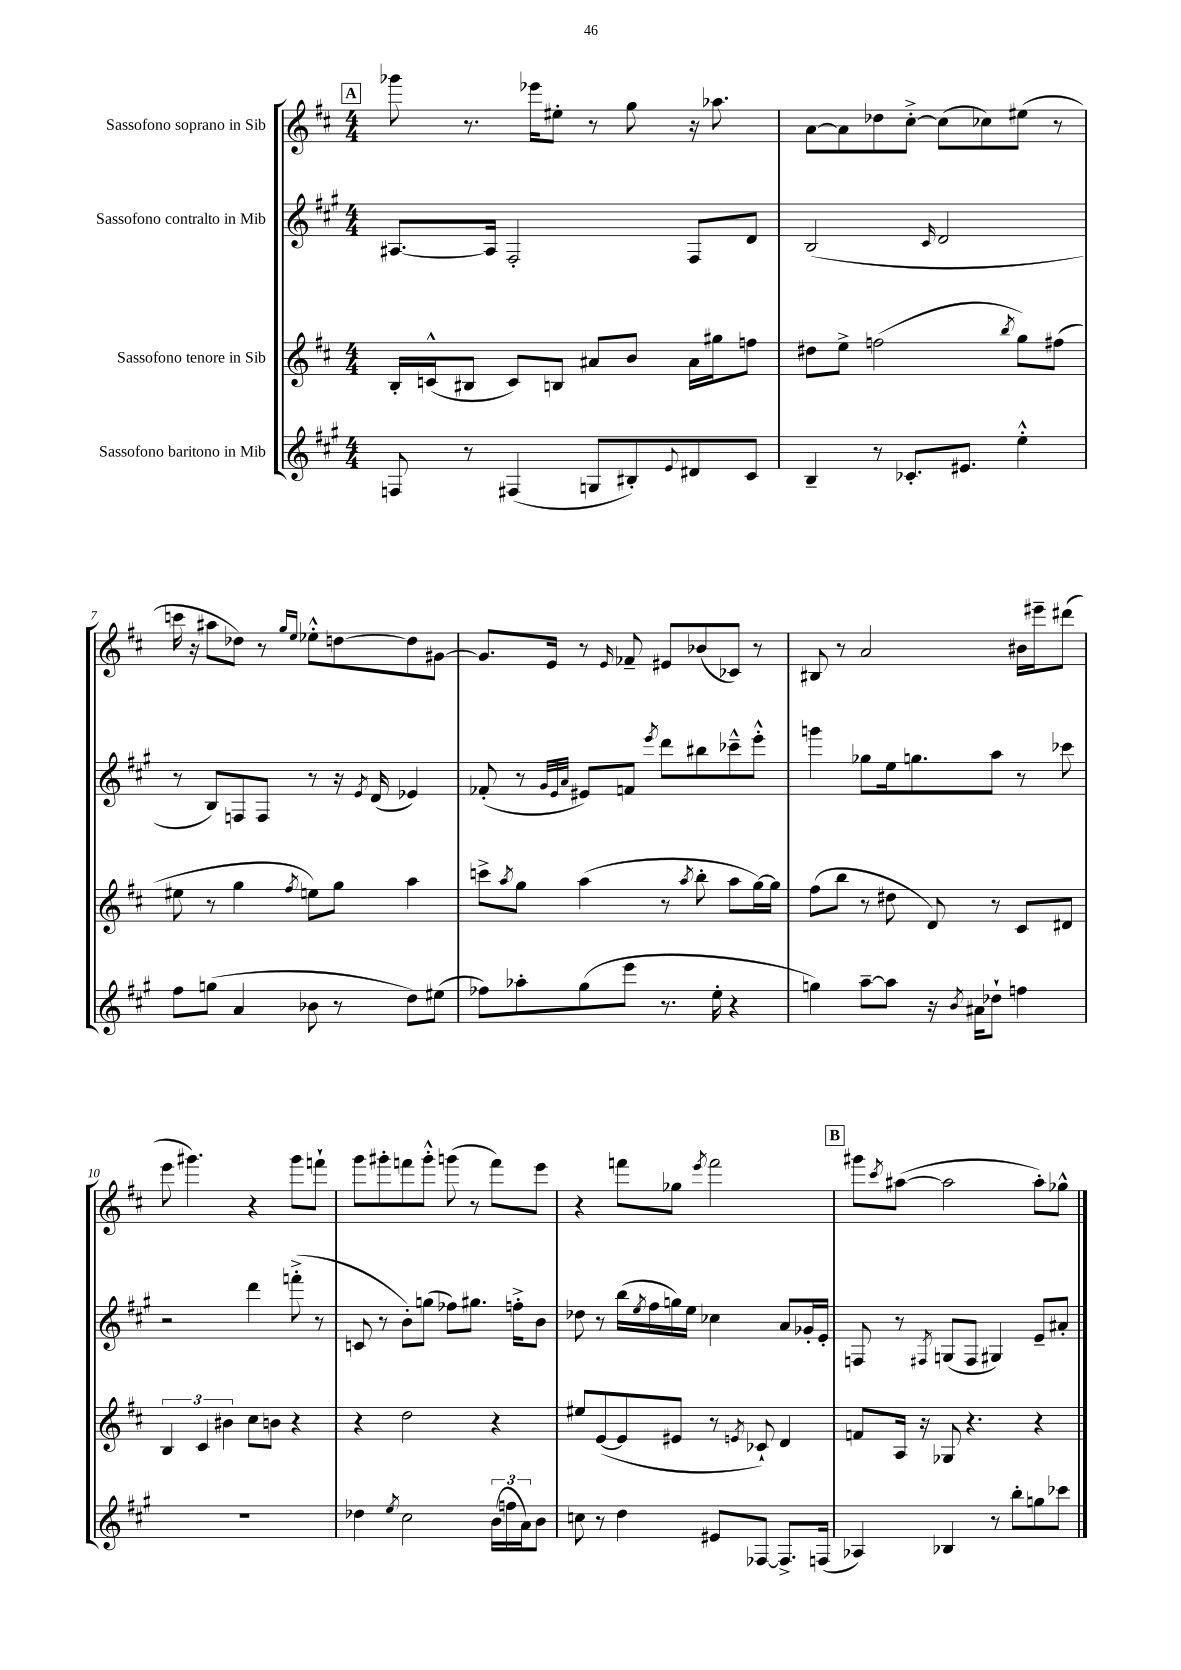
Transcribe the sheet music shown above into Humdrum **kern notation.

**kern	**kern	**kern	**kern
*part4	*part3	*part2	*part1
*staff4	*staff3	*staff2	*staff1
*I"Sassofono baritono in Mib	*I"Sassofono tenore in Sib	*I"Sassofono contralto in Mib	*I"Sassofono soprano in Sib
*clefG2	*clefG2	*clefG2	*clefG2
*k[f#c#g#]	*k[f#c#]	*k[f#c#g#]	*k[f#c#]
*M4/4	*M4/4	*M4/4	*M4/4
!!LO:REH:place=s1:t=A
=5	=5	=5	=5
8Fn/	16B'/LL	[8.A#X/L	8ggg-X\
.	(16cn^^/J	.	.
8r	8B#X/J	.	8.r
.	.	16A#/Jk]	.
(4F#X/	8c/L)	2F#'/	.
.	.	.	16eee-X\KL
.	8Bn/J	.	8ee#X'\J
8Gn/L	8a#X/L	.	8r
8B#X'/)	8b/J	.	8gg\
8qqe/	.	.	.
8d#X/	16a#\LL	8F#/L	16r
.	16gg#X\J	.	8.aa-X\
8c#/J	8ffn\J	8d/J	.
=6	=6	=6	=6
4B~/	8dd#X\L	(2B/	[8a\L
.	8ee^\J	.	8a\]
8r	(2ffn\	.	8dd-X\
8.c-X'/L	.	.	[8cc#'^\J
.	.	16qqc#/	.
.	.	2d/	(8cc#\L]
8.e#X/J	.	.	.
.	.	.	8cc-X\)
.	8qbb/	.	.
4ee'^^\	8gg\L)	.	(8ee#X\J
.	(8ff#X\J	.	8r
!!LO:LB:g=z
=7	=7	=7	=7
8ff#\L	8ee#X\	8r	16cccn\
.	.	.	16r
(8ggn\J	8r	8B/L)	8aa#X\L
4a/	4gg\	8Fn/	8dd-X\J)
.	.	8F/J	8r
.	.	.	16qqgg/LL
.	8qff#/	.	16qqee/JJ
8b-X\	8een\L)	8r	8ee-X'^^\L
8r	8gg\J	16r	[8ddn\
.	.	8qe/	.
.	.	(16d/	.
8dd\L)	4aa\	4e-X/)	8dd\]
(8ee#X\J	.	.	[8g#X\J
=8	=8	=8	=8
8ff-X\L)	8cccn^\L	(8f-X'/	8.g#/L]
.	8qaa/	.	.
8aa-X'\	8gg\J	8r	.
.	.	.	16e/Jk
.	.	32qqg#/LLL	.
.	.	32qqe/	.
.	.	32qqa/JJJ	.
(8gg#\	(4aa\	8e#X/L)	8r
.	.	.	16qqe/
8eee\J	.	8fn/J	8f-X~/
.	.	8qeee/	.
8.r	8r	8ddd\L	8e#X/L
.	8qaa/	.	.
.	8bb'\	8bb#X\	(8b-X/
16ee'\	.	.	.
4r	8aa\L	8ccc-X~^^\	8c-X/J)
.	[16gg\L)	8eee'^^\J	8r
.	16gg\JJ]	.	.
=9	=9	=9	=9
4ggn\)	(8ff#\L	4gggn\	8B#X/
.	8bb\J	.	8r
[8aa~\L	8r	8gg-X\L	2a/
8aa\J]	8dd#X\	16ee\k	.
.	.	8.ggn\	.
16r	8d/)	.	.
8qb/	.	.	.
16a#X\KL	.	.	.
8dd-X`\J	8r	8aa\J	.
4ffn\	8c#/L	8r	16b#X\LL
.	.	.	16eee#X~\J
.	8d#X/J	8ccc-X\	(8ddd#X\J
!!LO:LB:g=z
=10	=10	=10	=10
1r	6B/	2r	8eee\
.	.	.	4.ggg#X\)
.	6c#/	.	.
.	6b#X\	.	.
.	8cc#\L	4ddd\	4r
.	8bn\J	.	.
.	4r	(8fffn'^\	8ggg#\L
.	.	8r	8fffn`\J
=11	=11	=11	=11
4dd-X\	4r	8cn/	8ggg\L
.	.	8r	8ggg#X'\
8qee/	.	.	.
2cc#\	2dd\	8b'\L)	8fffn\
.	.	(8ggn\J	8ggg#'^^\J
.	.	8ff-X\L)	(8gggn\
.	.	8.gg#X\J	8r
(24b\LL	4r	.	8fff\L)
24ffn\	.	.	.
.	.	16ffn'^\KL	.
24a\J)	.	.	.
8b\J	.	8b\J	8eee\J
=12	=12	=12	=12
8ccn\	8ee#X/L	8dd-X\	4r
8r	([8e/	8r	.
4dd\	8e/]	(16bb\LL	8fffn\L
.	.	8qee/	.
.	.	16ff#\	.
.	8e#X/J	16ggn\)	8gg-X\J
.	.	16ee\JJ	.
.	.	.	8qeee/
8e#X/L	8r	4cc-X\	2fff\
.	8qen/	.	.
[8F-X/J	8c-X`/)	.	.
8.F-^/L]	4d/	8a/L	.
.	.	16g-X'/L	.
(16Fn/Jk	.	16e'/JJ	.
!!LO:REH:place=s1:t=B
=13	=13	=13	=13
4A-X/)	8fn/L	8Fn/	8ggg#X\L
.	.	.	8qccc#/
.	16A/Jk	8r	([8aa#X\J
.	16r	.	.
.	.	8qF#X/	.
4B-X/	8G-X/	(8Gn/L	2aa#\]
.	4.r	8F#/J	.
8r	.	4G#X/)	.
8bb'\L	.	.	.
8ggn\	4r	8e~/L	8aa#'\L)
8ccc-X\J	.	8a#X'/J	8gg-X^^\J
==	==	==	==
*-	*-	*-	*-
